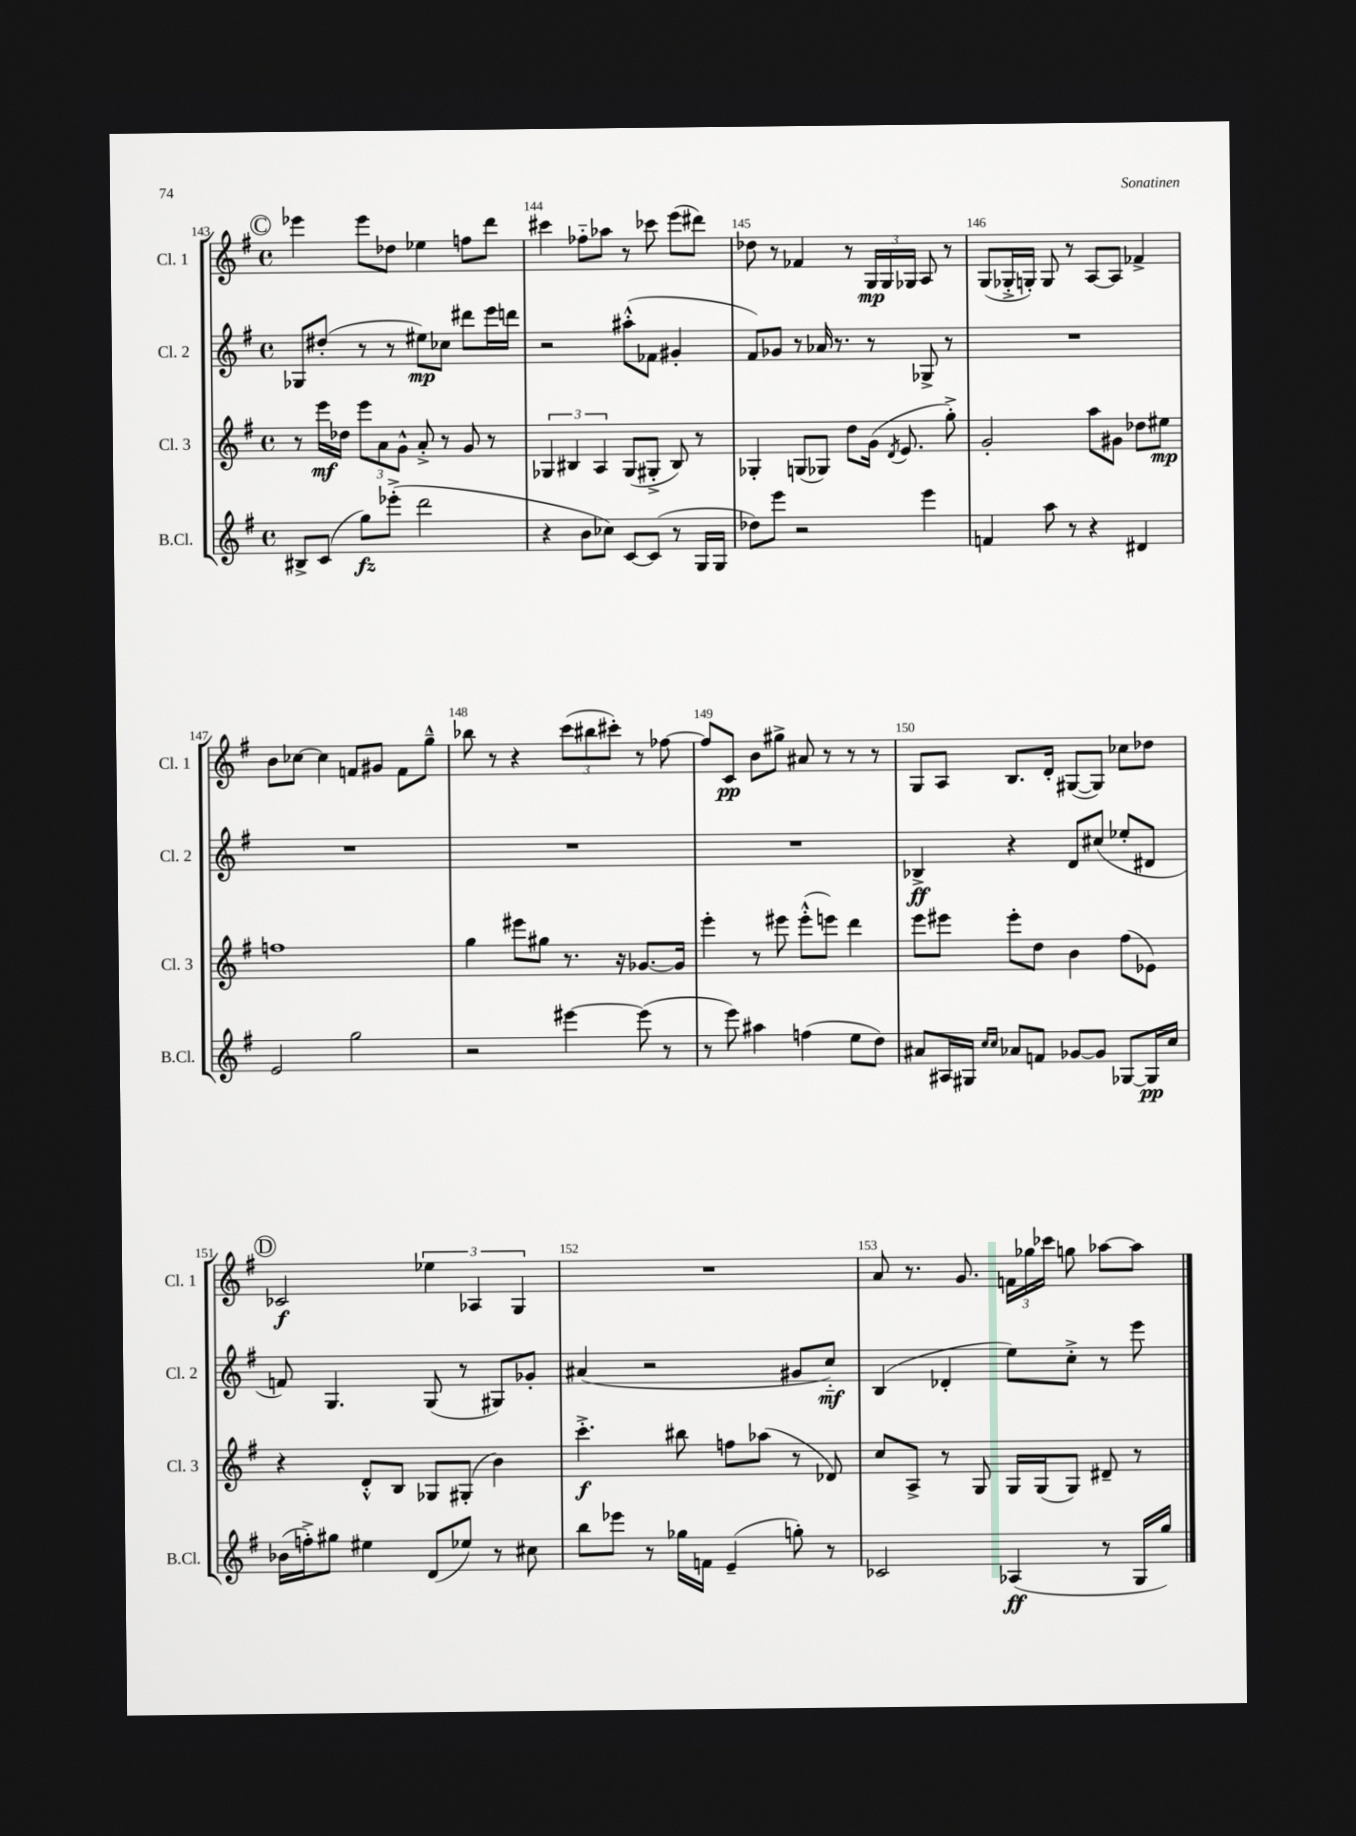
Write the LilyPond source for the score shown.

<<
\new StaffGroup <<
\new Staff = "s0" \with { instrumentName = "Cl. 1" shortInstrumentName = "Cl. 1" } {
    \clef treble \key g \major \defaultTimeSignature \time 4/4
    \autoBeamOff \mark \markup { \circle "C" } ees'''4 ees'''8[ des''8] ees''4 f''8[ d'''8] |
    cis'''4 fes''8[-_ aes''8] r8 ces'''8 e'''8[( dis'''8]) |
    des''8 r8 fes'4 r8 \tuplet 3/2 { g16[\mp g16 ges16] } a8 r8 |
    g8[( ges16-.-> g16]-.) g8 r8 a8[~ a8] fes'4-> |
    b'8[ ces''8]~ ces''4 f'8[ gis'8] f'8[ g''8]---^ |
    bes''8 r8 r4 \tuplet 3/2 { c'''8[( bis''8 cis'''8]-.) } r8 fes''8~ |
    fes''8[ c'8]\pp b'8[ gis''8]-> ais'8 r8 r8 r8 |
    g8[ a8] b8.[ d'16]-. gis8[~( gis8]) ces''8[ des''8] |
    \mark \markup { \circle "D" } ces'2\f \tuplet 3/2 { ees''4 aes4 g4 } |
    R1 |
    a'8 r8. g'8. \tuplet 3/2 { f'16[ ges''16 ces'''16] } g''8 aes''8[~ aes''8] \bar "|." |
}
\new Staff = "s1" \with { instrumentName = "Cl. 2" shortInstrumentName = "Cl. 2" } {
    \clef treble \key g \major \defaultTimeSignature \time 4/4
    \autoBeamOff \mark \markup { \circle "C" } ges8[ dis''8]-.( r8 r8 eis''8[\mp) ces''8] dis'''8[ e'''16 d'''16] |
    r2 ais''8[-.-^( fes'8] gis'4-. |
    fis'8[) ges'8] r8 aes'16 r8. r8 ges8-> r8 |
    R1 |
    R1 |
    R1 |
    R1 |
    bes4->\ff r4 d'8[ cis''8]( ees''8[-. dis'8] |
    \mark \markup { \circle "D" } f'8) g4. g8( r8 gis8[) ges'8]-. |
    ais'4( r2 gis'8[ c''8]-_\mf) |
    b4( des'4-. e''8[) c''8]-.-> r8 e'''8 \bar "|." |
}
\new Staff = "s2" \with { instrumentName = "Cl. 3" shortInstrumentName = "Cl. 3" } {
    \clef treble \key g \major \defaultTimeSignature \time 4/4
    \autoBeamOff \mark \markup { \circle "C" } r8 e'''16[\mf des''16] \tuplet 3/2 { e'''8[ a'8 g'8]-^ } a'8-.-> r8 g'8 r8 |
    \tuplet 3/2 { ges4 bis4 a4 } ges8[( gis8]-.-> bis8) r8 |
    ges4-. g8[( ges8]) d''8[ g'16]( \acciaccatura { d'8 } e'8. g''8-.->) |
    g'2-. a''8[ gis'8] des''8[ eis''8]\mp |
    f''1 |
    g''4 eis'''8[ gis''8] r8. r16 ges'8.[~ ges'16] |
    e'''4-. r8 eis'''8 eis'''8[-.-^( e'''8]) d'''4 |
    e'''8[ eis'''8] eis'''8[-. d''8] b'4 fis''8[( ees'8]) |
    \mark \markup { \circle "D" } r4 d'8[-.-^ b8] ges8[ gis8]-.( b'4) |
    c'''4.-.->\f bis''8 f''8[ aes''8]( r8 des'8) |
    c''8[ a8]-> r8 g8 g16[ g16( g8]) dis'8-- r8 \bar "|." |
}
\new Staff = "s3" \with { instrumentName = "B.Cl." shortInstrumentName = "B.Cl." } {
    \clef treble \key g \major \defaultTimeSignature \time 4/4
    \autoBeamOff \mark \markup { \circle "C" } bis8[-> c'8]( g''8[\fz) ees'''8]-.->( d'''2 |
    r4 b'8[ ces''8]) c'8[~ c'8]( r8 g16[ g16] |
    des''8[) e'''8] r2 e'''4 |
    f'4 a''8 r8 r4 dis'4 |
    e'2 g''2 |
    r2 eis'''4~ eis'''8( r8 |
    r8 e'''8) ais''4 f''4( e''8[ d''8]) |
    ais'8[ ais16 gis16] \grace { c''16[ c''16] } aes'8[ f'8] ges'8[~ ges'8] ges8[~ ges16\pp c''16] |
    \mark \markup { \circle "D" } bes'16[( f''16-.->) gis''8] eis''4 d'8[( ees''8]) r8 cis''8 |
    b''8[ ees'''8] r8 ges''16[ f'16] e'4--( g''8-.) r8 |
    ces'2 aes4\ff( r8 g16[ g''16]) \bar "|." |
}
>>
>>
\layout { \context { \Score currentBarNumber = #143 \override BarNumber.break-visibility = ##(#f #t #t) barNumberVisibility = #all-bar-numbers-visible } }
